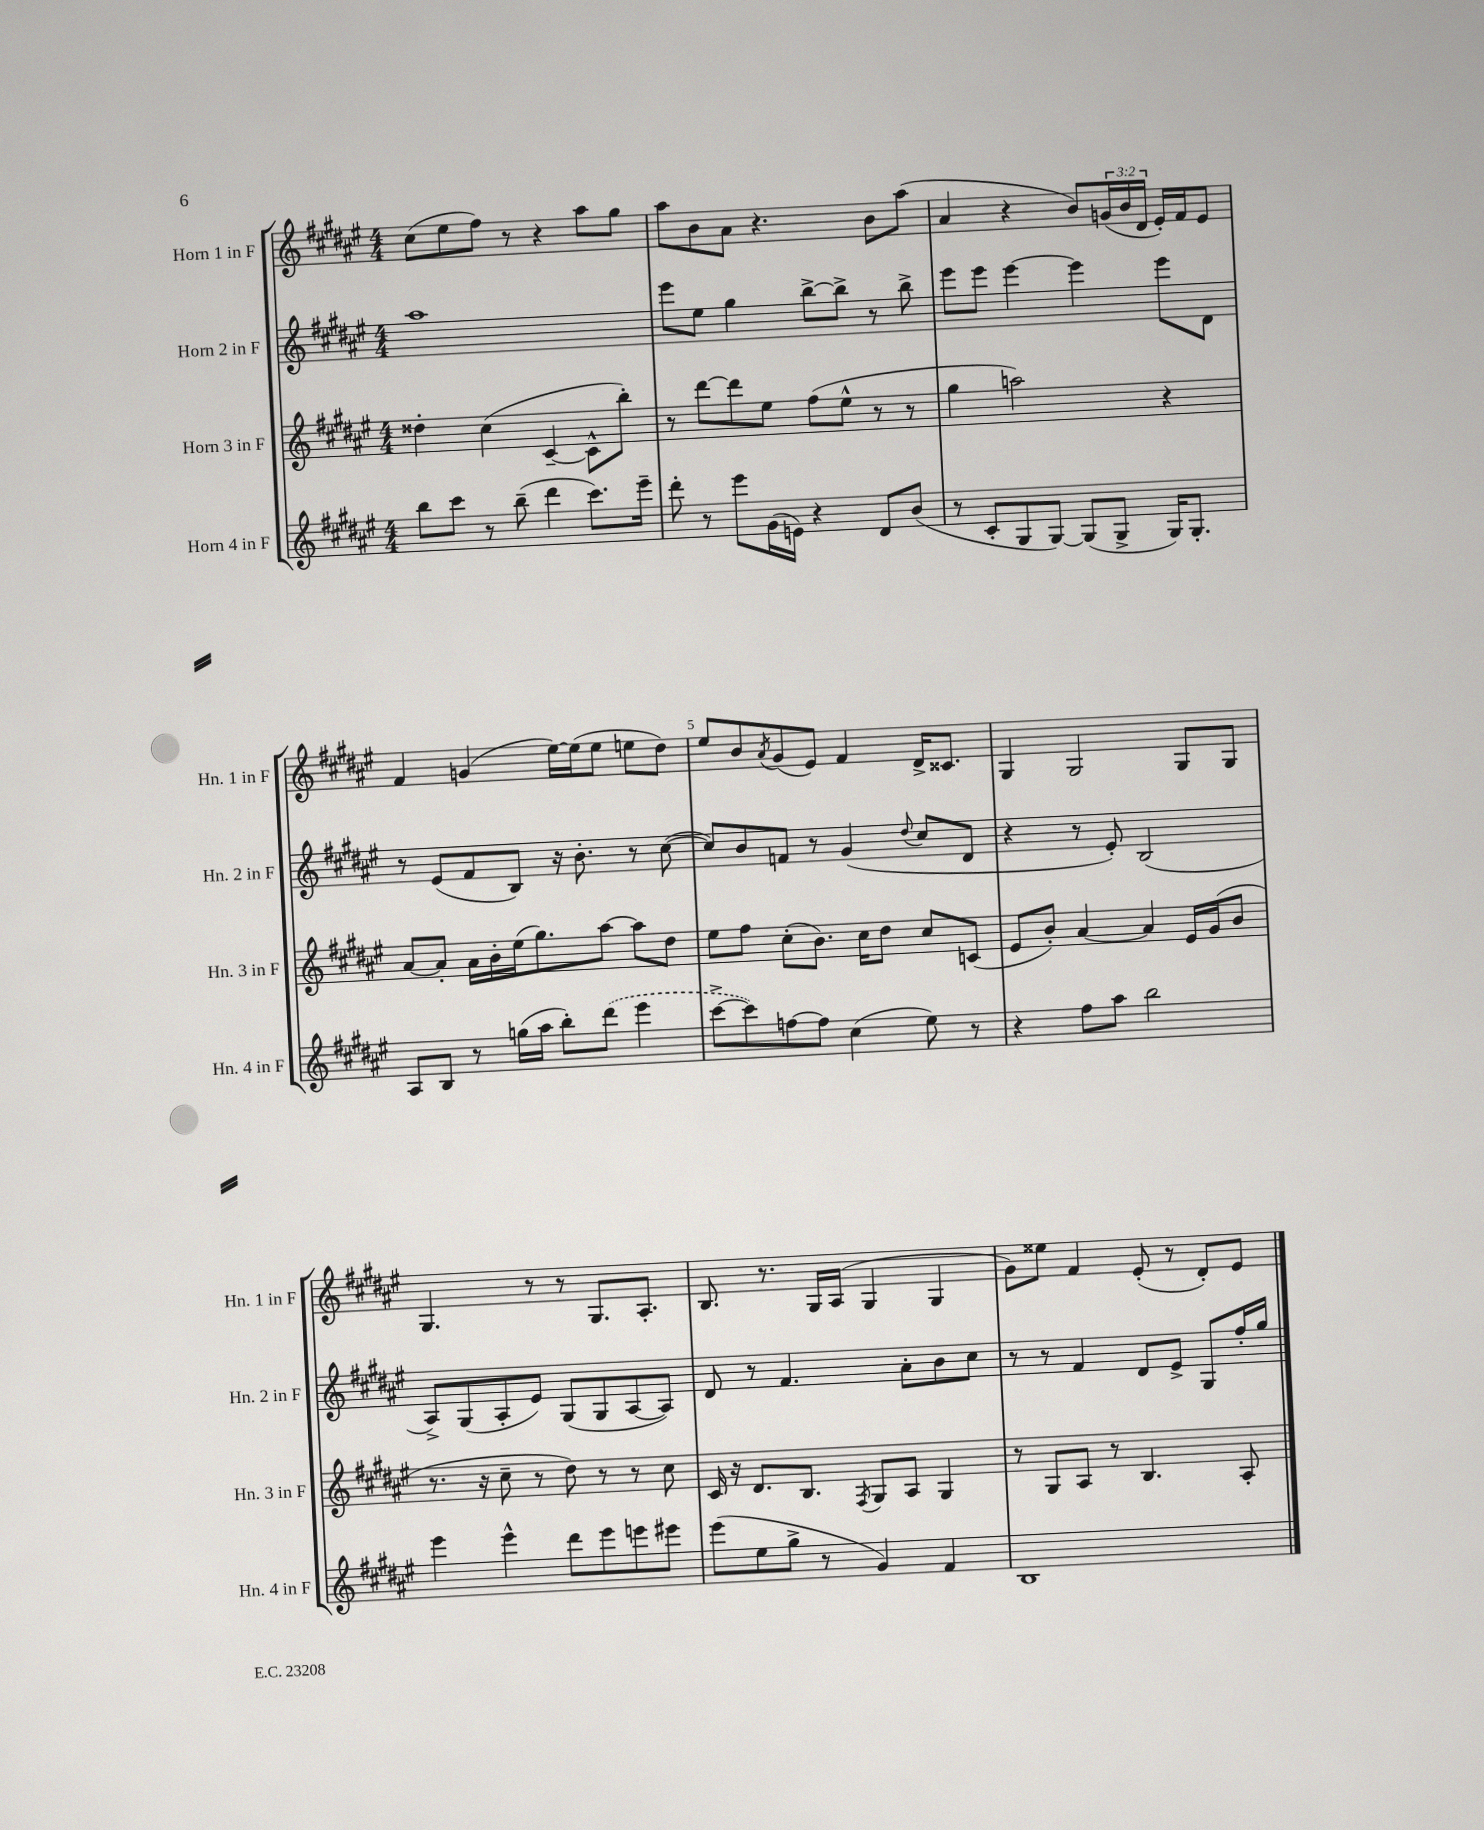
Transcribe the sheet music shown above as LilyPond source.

<<
\new StaffGroup <<
\new Staff = "s0" \with { instrumentName = "Horn 1 in F" shortInstrumentName = "Hn. 1 in F" } {
    \clef treble \key fis \major \numericTimeSignature \time 4/4 \override Staff.TupletNumber.text = #tuplet-number::calc-fraction-text
    cis''8( eis''8 fis''8) r8 r4 ais''8 gis''8 |
    ais''8 b'8 ais'8 r4. b'8 ais''8( |
    ais'4 r4 b'8) \tuplet 3/2 { g'16( b'16 dis'16 } eis'16-.) fis'16 eis'8 |
    fis'4 g'4( eis''16~) eis''16( eis''8 e''8 dis''8) |
    eis''8 b'8 \acciaccatura { ais'8 } gis'8( eis'8) fis'4 dis'16-> cisis'8. |
    gis4 gis2 gis8 gis8 |
    gis4. r8 r8 gis8. ais8.-. |
    b8. r8. gis16 ais16( gis4 gis4 |
    gis'8) eisis''8 fis'4 eis'8-.( r8 dis'8-.) eis'8 \bar "|." |
}
\new Staff = "s1" \with { instrumentName = "Horn 2 in F" shortInstrumentName = "Hn. 2 in F" } {
    \clef treble \key fis \major \numericTimeSignature \time 4/4
    ais''1 |
    eis'''8 eis''8 gis''4 b''8~-> b''8-> r8 b''8-> |
    eis'''8 eis'''8 eis'''4~ eis'''4 eis'''8 dis'8 |
    r8 eis'8( fis'8 b8) r16 b'8.-. r8 cis''8~( |
    cis''8) b'8 f'8 r8 gis'4( \appoggiatura { dis''8 } cis''8 dis'8 |
    r4 r8 eis'8-.) b2( |
    ais8->) gis8( ais8-. eis'8) gis8( gis8 ais8~ ais8) |
    dis'8 r8 fis'4. ais'8-. b'8 cis''8 |
    r8 r8 fis'4 dis'8 eis'8-> gis8 fis''16-. gis''16 \bar "|." |
}
\new Staff = "s2" \with { instrumentName = "Horn 3 in F" shortInstrumentName = "Hn. 3 in F" } {
    \clef treble \key fis \major \numericTimeSignature \time 4/4
    disis''4-. cis''4( cis'4~-- cis'8-^ b''8-.) |
    r8 dis'''8~ dis'''8 eis''8 fis''8( eis''8-^ r8 r8 |
    gis''4 a''2) r4 |
    ais'8~ ais'8-. ais'16 b'16-. eis''16( gis''8.) ais''8~ ais''8 dis''8 |
    eis''8 fis''8 cis''8-.( b'8.) cis''16 dis''8 cis''8 c'8( |
    eis'8 b'8-.) ais'4~ ais'4 eis'16 gis'16( b'8 |
    r8. r16 cis''8-- r8 dis''8) r8 r8 cis''8 |
    cis'16 r16 dis'8. b8. \acciaccatura { fis8 } gis8 ais8 gis4 |
    r8 gis8 ais8 r8 b4. ais8-. \bar "|." |
}
\new Staff = "s3" \with { instrumentName = "Horn 4 in F" shortInstrumentName = "Hn. 4 in F" } {
    \clef treble \key fis \major \numericTimeSignature \time 4/4
    b''8 cis'''8 r8 b''8--( dis'''4 cis'''8.) eis'''16-- |
    dis'''8-. r8 eis'''8 gis'16( e'16) r4 dis'8 b'8( |
    r8 cis'8-. gis8 gis8~) gis8( gis8-> gis16) gis8.-. |
    ais8 b8 r8 g''16( ais''16 b''8-.) \once \slurDashed dis'''8( eis'''4 |
    cis'''8~-> cis'''8) f''8~ f''8 cis''4( eis''8) r8 |
    r4 fis''8 ais''8 b''2 |
    eis'''4 eis'''4-^ dis'''8 eis'''8 e'''8 eis'''8 |
    eis'''8( eis''8 gis''8-> r8 gis'4) fis'4 |
    b1 \bar "|." |
}
>>
>>
\layout { \context { \Score \override BarNumber.break-visibility = ##(#f #t #t) barNumberVisibility = #(every-nth-bar-number-visible 5) } }
